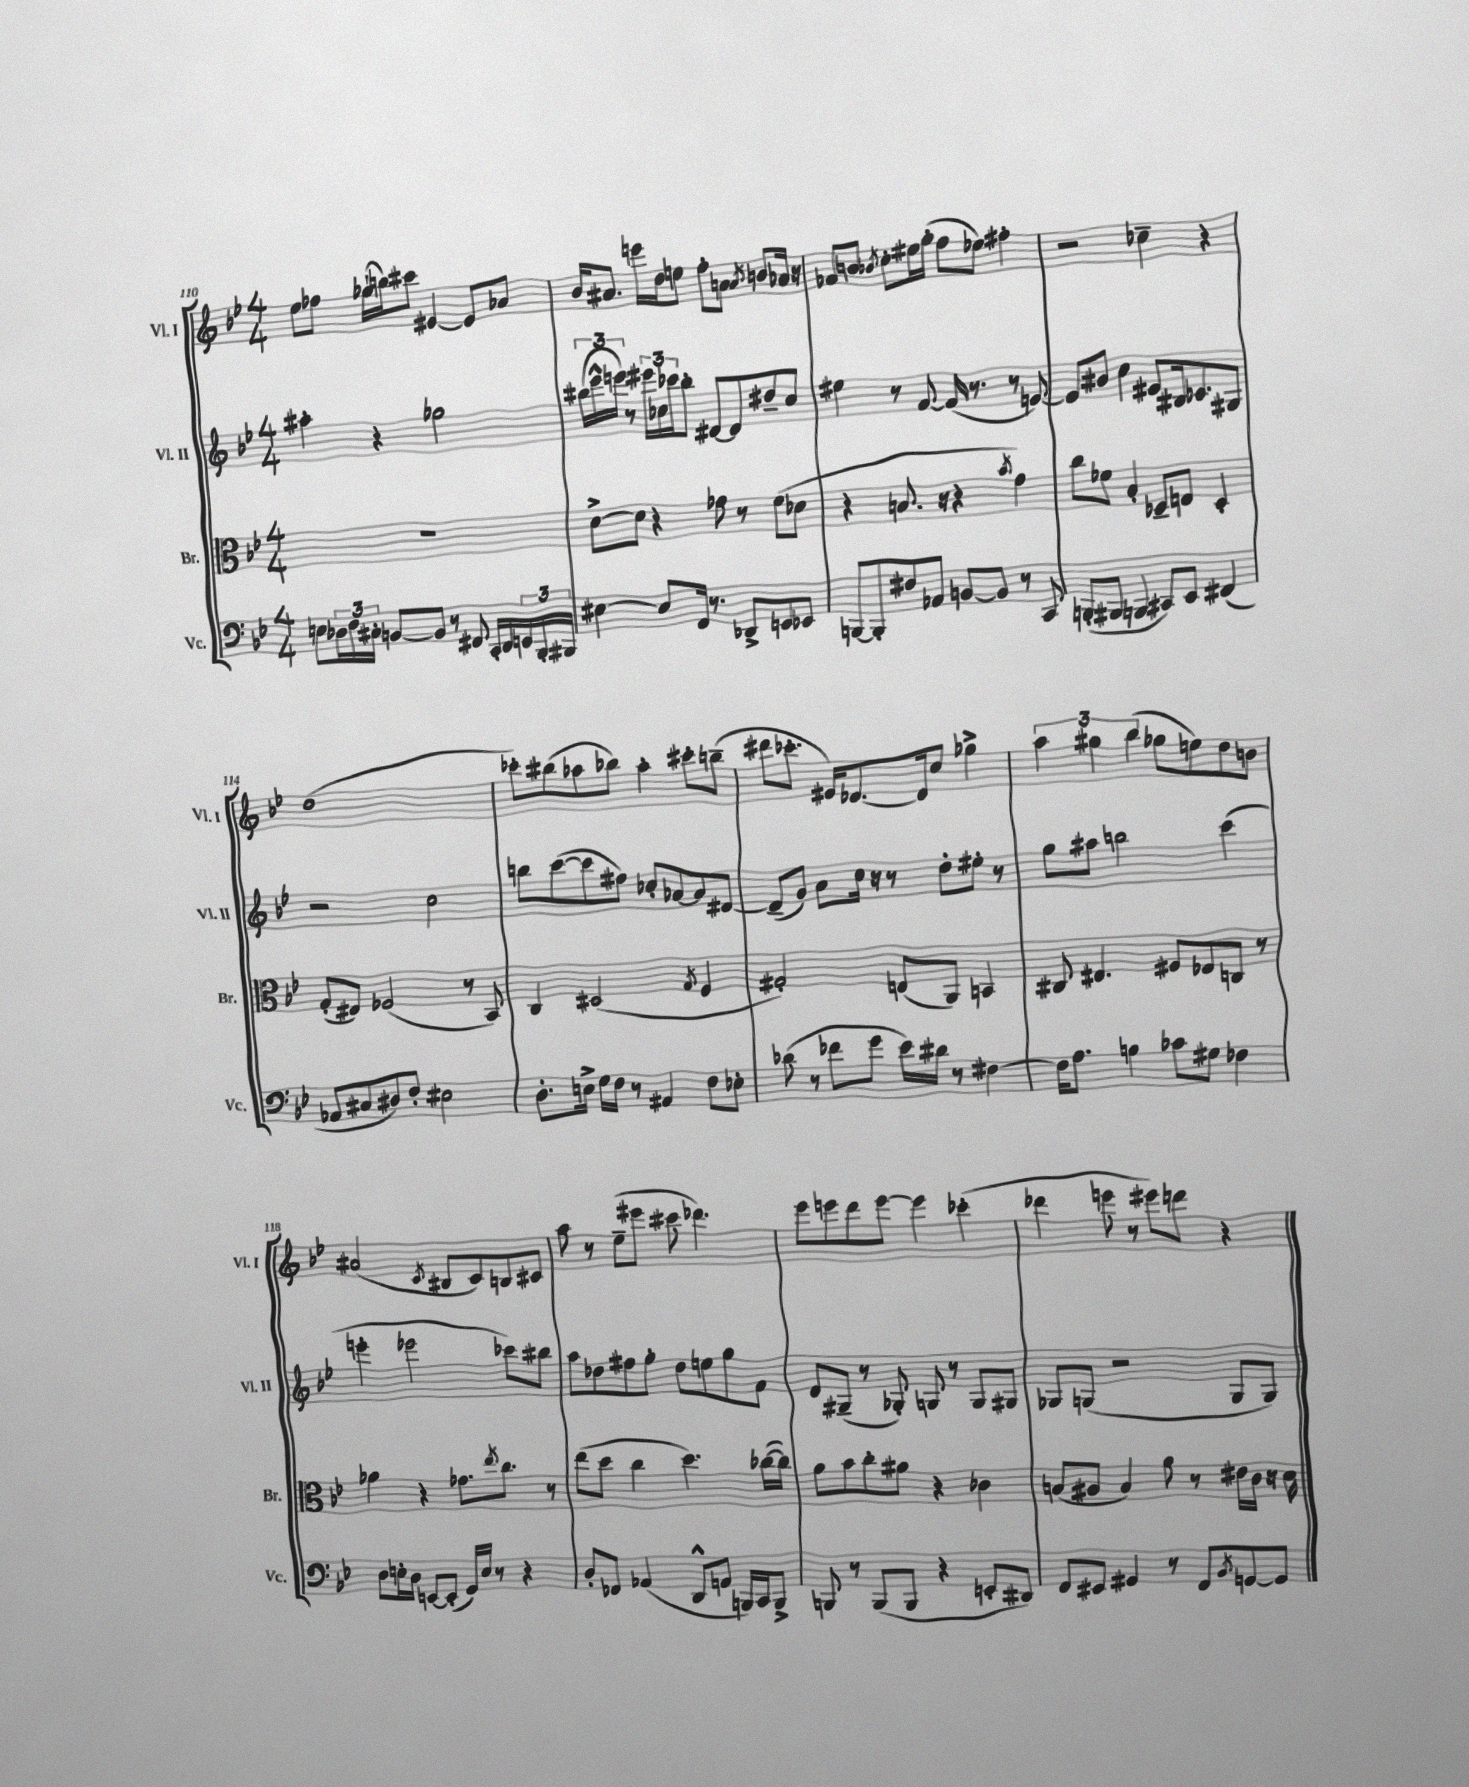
<<
\new StaffGroup <<
\new Staff = "s0" \with { instrumentName = "Vl. I" shortInstrumentName = "Vl. I" } {
    \clef treble \key bes \major \numericTimeSignature \time 4/4
    ees''8 fes''8 ges''16-!( b''16) cis'''8 eis'4~ eis'8 aes'8 |
    bes'16 ais'8. e'''16 d''16 e''8 f''8-. a'8 \acciaccatura { a'8 } b'8 aes'16 r16 |
    fes'8 b'8 \acciaccatura { bes'8 } c''8-. eis''16 g''16-.( f''8 ees''8) fis''4-. |
    r2 ces''4-- r4 |
    d''1( |
    ces'''8-.) bis''8( aes''8 bes''8) aes''4-. cis'''8-. b''8--( |
    dis'''8 ces'''8.-. eis'16) des'8.~ des'16 c''8 ges''4-> |
    \tuplet 3/2 { a''4 gis''4 bes''4( } ges''8 e''8) d''8 b'8 |
    ais'2( \acciaccatura { c'8 } bis8 c'8) b8 cis'8 |
    a''8 r8 ees''8--( eis'''8 cis'''8 des'''4.) |
    ees'''8 e'''8 d'''8 e'''8~ e'''4 ces'''4-.( |
    des'''4 e'''8 r8 eis'''8) d'''8 r4 \bar "|." |
}
\new Staff = "s1" \with { instrumentName = "Vl. II" shortInstrumentName = "Vl. II" } {
    \clef treble \key bes \major \numericTimeSignature \time 4/4
    ais''4-. r4 ges''2 |
    \tuplet 3/2 { bis''16( ees'''16-^ e'''16) } r8 \tuplet 3/2 { eis'''16 ces''16 ces'''16 } bis''8-. dis'8~ dis'8 dis''8-- ces''8 |
    eis''4 r8 f'8~ f'16( r8. r8 e'8~) |
    e'8 bis'8 c''4 eis'8 bis16 ces'8. gis8 |
    r2 c''2 |
    b''8 c'''8~( c'''8 fis''8) ces''8-. aes'8~ aes'8 dis'8~ |
    dis'8--( g'8) a'8 c''16 r16 r8 d''8-. eis''8-. r8 |
    g''8 ais''8 b''2 c'''4( |
    e'''4-. ees'''2 ces'''8) bis''8 |
    a''8 des''8 fis''8 g''8-. des''8 e''8 g''8 f'8 |
    d'8 gis8--( r8 ges8-.) g8 r8 g8 gis8 |
    ges8 g8( r2 g8 g8) \bar "|." |
}
\new Staff = "s2" \with { instrumentName = "Br." shortInstrumentName = "Br." } {
    \clef alto \key bes \major \numericTimeSignature \time 4/4
    R1 |
    d'8~-> d'8 r4 ges'8 r8 f'8( des'8 |
    r4 b8. r16 r4 \acciaccatura { bes'8 } g'4) |
    c''8 fes'8 bes4-. des8-- e8 des4-. |
    g8-.( eis8) fes2( r8 bes,8) |
    c4 dis2( \acciaccatura { g8 } f4 |
    gis2-.) e8( a,8) b,4 |
    cis8 eis4. fis8 ees8 c8 r8 |
    aes'4 r4 ges'8. \acciaccatura { ees''8 } c''8. r8 |
    ees''8( d''8 c''4 d''4.) ces''16~( ces''16) |
    a'8 bes'8 c''8-. ais'8 r4 ces'4 |
    b8( ais8 b4) a'8 r8 eis'16 c'16 r16 d'16 \bar "|." |
}
\new Staff = "s3" \with { instrumentName = "Vc." shortInstrumentName = "Vc." } {
    \clef bass \key bes \major \numericTimeSignature \time 4/4
    e8 \tuplet 3/2 { des16 f16 cis16-. } b,8~ b,8 r8 fis,8 c,16-. d,16 \tuplet 3/2 { e,16 bes,,16-. bis,,16 } |
    eis4~ eis8 f,16 r8. des,8-> e,8 ees,8 |
    b,,8~ b,,8-. fis8 aes,8 b,8~ b,8 r8 c,8 |
    b,,8-.( bis,,8 b,,4 cis,8) ees,8 fis,4( |
    aes,8 cis8 dis8) f8-. eis2 |
    d8.-. e16-> g16 f16 r8 ais,4 f8 ees8-. |
    des'8( r8 fes'8 g'8 ees'16) dis'16 r8 fis4~ |
    fis16 a8. b4 ces'8 gis8 fes4 |
    d8 e16-. d16 e,8~ e,8-.( g,16) e16 r8 r4 |
    d8-. fes,8 aes,4( d,8-^ a,8 b,,16) c,16 b,,8-> |
    b,,8 r8 b,,8( b,,8 r4 e,8-. dis,8) |
    f,8 eis,8 gis,4 r8 f,8 \acciaccatura { bes,8 } g,8~ g,8 \bar "|." |
}
>>
>>
\layout { \context { \Score currentBarNumber = #110 } }
